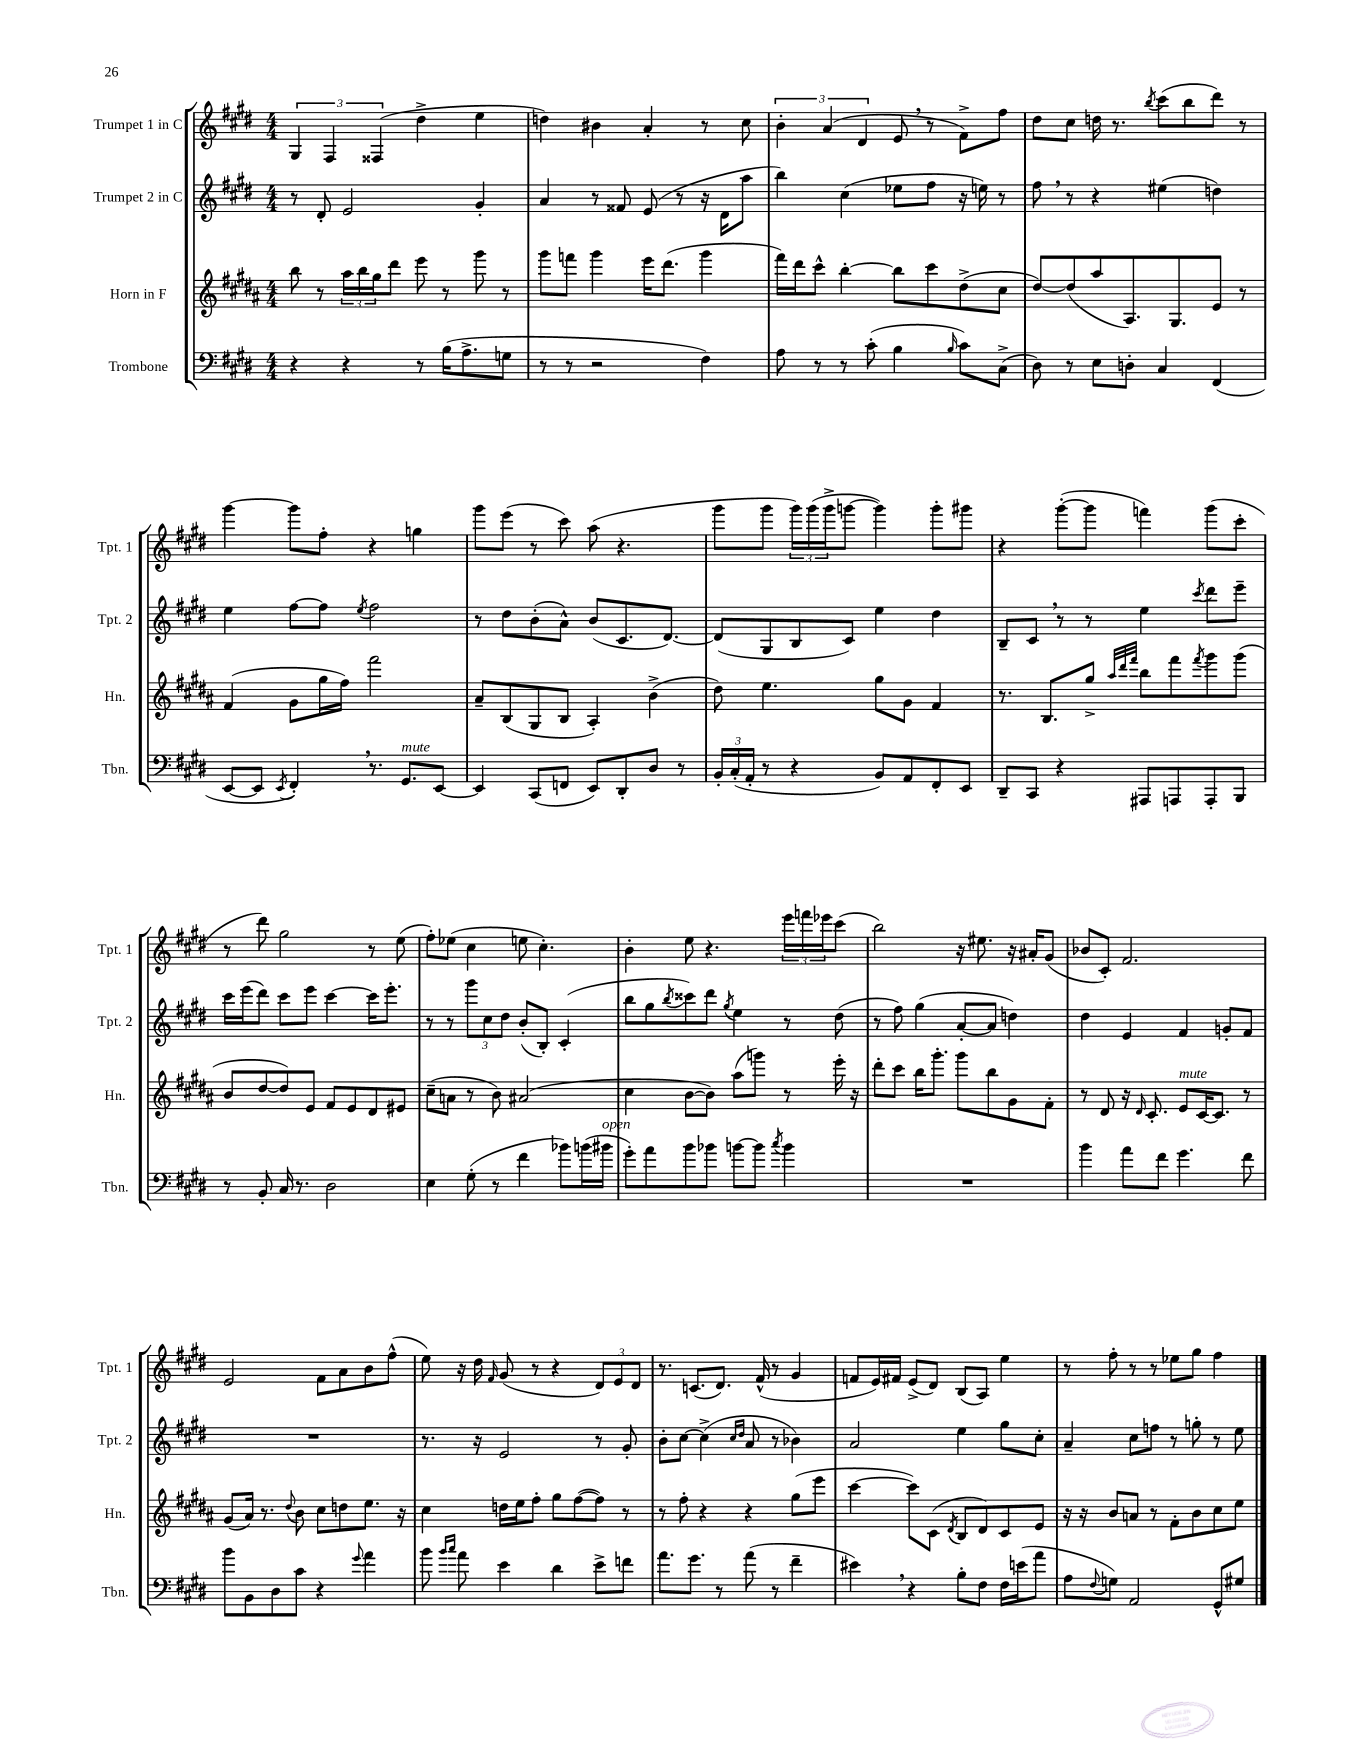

**kern	**kern	**kern	**kern
*staff4	*staff3	*staff2	*staff1
*clefF4	*clefG2	*clefG2	*clefG2
*k[f#c#g#d#]	*k[f#c#g#d#a#]	*k[f#c#g#d#]	*k[f#c#g#d#]
*M4/4	*M4/4	*M4/4	*M4/4
4r	8bb\	8r	6G#/
.	8r	8d#'/	.
.	.	.	6F#/
4r	24aa#\LL	2e/	.
.	24bb\	.	.
.	24gg#\J	.	(6F##/
.	8ddd#\J	.	.
8r	8eee\	.	4dd#^\
(16B\LK	8r	.	.
8.A^\	.	.	.
.	8ggg#\	4g#'/	4ee\
8G\J	8r	.	.
=	=	=	=
8r	8ggg#\L	4a/	4dd\)
8r	8fff\J	.	.
2r	4ggg#\	8r	4b#\
.	.	8f##/	.
.	16eee\LK	(8e/	4a'/
.	(8.ddd#\J	.	.
.	.	8r	.
4F#\)	4ggg#\	16r	8r
.	.	16d#\LK	.
.	.	8aa\J	8cc#\
=	=	=	=
8A\	16fff#\LL)	4bb\)	6b'\
.	16ddd#\J	.	.
8r	8ccc#^^\J	.	.
.	.	.	(6a/
8r	[4bb'\	(4cc#\	.
.	.	.	6d#/
(8c#'\	.	.	.
4B\	8bb\]L	8ee-\L	8e/
.	8ccc#\	8ff#\J	8r
16qqB/	.	.	.
8c#\L)	(8dd#^\	16r	8f#^\L)
.	.	16ee\)	.
(8C#^\J	8cc#\J	8r	8ff#\J
=	=	=	=
8D#\)	[8dd#/L)	8ff#\	8dd#\L
8r	(8dd#/]	8r	8cc#\J
8E\L	8aa#/	4r	16dd\
.	.	.	8.r
8D'\J	8.A#/)	.	.
.	.	.	8qbb/
4C#/	.	(4ee#\	(8ccc#\L
.	8.G#/	.	.
.	.	.	8bb\
(4FF#/	8e/J	4dd\)	8ddd#\J)
.	8r	.	8r
=	=	=	=
[8EE/L	(4f#/	4ee\	[4ggg#\
8EE/]J	.	.	.
8qEE/	.	.	.
4FF#'/)	8g#\L	[8ff#\L	8ggg#\]L
.	16gg#\L	8ff#\]J	8ff#'\J
.	16ff#\JJ)	.	.
.	.	8qee/	.
8.r	2fff#\	2ff#\	4r
8.GG#/L	.	.	.
.	.	.	4gg\
[8EE/J	.	.	.
=	=	=	=
4EE/]	8a#~/L	8r	8ggg#\L
.	(8B/	8dd#\L	(8eee\J
(8CC#/L	8G#/	(8b'\	8r
8FF/J	8B/J	8a^^\J)	8ccc#\)
8EE/L)	4A#'/)	(8b/L	(8aa\
8DD#'/	.	8.c#/	4.r
8D#/J	(4b^\	.	.
.	.	[8.d#/J)	.
8r	.	.	.
=	=	=	=
24BB'/LL	8dd#\)	(8d#/]L	8ggg#\L
(24C#'/	.	.	.
24AA'/JJ	.	.	.
8r	4.ee\	8G#/	8ggg#\J
4r	.	8B/	24ggg#\LL)
.	.	.	(24ggg#\
.	.	.	24ggg#^\J
.	.	8c#/J)	[8ggg\J
8BB/L)	8gg#\L	4ee\	4ggg\])
8AA/	8g#\J	.	.
8FF#'/	4f#/	4dd#\	8ggg'\L
8EE/J	.	.	8ggg#\J
=	=	=	=
8DD#~/L	8.r	8B~/L	4r
8CC#/J	.	8c#/J	.
.	8.B/L	.	.
4r	.	8r	([8ggg#'\L
.	8gg#^/J	8r	8ggg#\]J
.	32qqaa#/LLL	.	.
.	32qqddd#/	.	.
.	32qqfff#/JJJ	.	.
8AAA#/L	8bb\L	4ee\	4fff\)
8AAA/	8fff#\	.	.
.	8qfff#/	8qccc#/	.
8AAA'/	8ggg#\	8ddd#\L	(8ggg#\L
8BBB/J	(8ggg#\J	8eee~\J	8ccc#'\J
=	=	=	=
8r	8b/L	16ccc#\LL	8r
.	.	(16eee\J	.
8BB'/	[8dd#/	8ddd#\J)	8ddd#\)
16C#/	8dd#/])	8ccc#\L	2gg#\
8.r	.	.	.
.	8e/J	8eee\J	.
2D#\	8f#/L	[4ccc#\	.
.	8e/	.	.
.	8d#/	16ccc#\]LK	8r
.	.	8.eee'\J	.
.	8e#/J	.	(8ee\
=	=	=	=
4E\	(8cc#~\L	8r	8ff#'\L)
.	8a\J	8r	(8ee-\J
(8G#'\	8r	12ggg#\L	4cc#\
.	.	12cc#\	.
8r	8b\)	.	.
.	.	12dd#\J	.
4f#\	(2a#/	(8b'/L	8ee\
.	.	8B'/J)	4.cc#'\)
8b-\L)	.	(4c#'/	.
(16b\L	.	.	.
16b#\JJ	.	.	.
=	=	=	=
8g#'\L)	4cc#\	8bb\L	4b'\
8a\	.	8gg#\	.
.	.	8qbb/	.
8b\	[8b\L	8ccc##\)	8ee\
8b-\J	8b\]J)	8ddd#\J	4.r
.	.	8qgg#/	.
[8b\L	(8aa#\L	4ee\	.
8b\]J	8ggg\J)	.	.
8qcc#/	.	.	.
4b\	8r	8r	24eee\LL
.	.	.	24fff\
.	.	.	24eee-\J
.	16eee'\	(8dd#\	(8ccc#\J
.	16r	.	.
=	=	=	=
1r	8ddd#'\L	8r	2bb\)
.	8ccc#\J	8ff#\)	.
.	16bb\LK	(4gg#\	.
.	8.ggg#'\J	.	.
.	8ggg#\L	[8a'/L	16r
.	.	.	8.ee#\
.	8bb\	8a/]J	.
.	8g#\	4dd\)	16r
.	.	.	16a#'/LK
.	8f#'\J	.	(8g#/J
=	=	=	=
4b\	8r	4dd#\	8b-/L
.	8d#/	.	8c#'/J)
8a\L	16r	4e/	2.f#/
.	16qqd#/	.	.
.	8.c#'/	.	.
8f#\J	.	.	.
4.g#\	8e/L	4f#/	.
.	[16c#/K	.	.
.	8.c#/]J	.	.
.	.	8g'/L	.
8f#\	8r	8f#/J	.
=	=	=	=
8b\L	(8g#/L	1r	2e/
8BB\	16a#/Jk)	.	.
.	8.r	.	.
8D#\	.	.	.
.	8qqdd#/	.	.
8c#\J	8b\	.	.
4r	8cc#\L	.	8f#\L
.	8dd\	.	8a\
8qqg#/	.	.	.
4a\	8.ee\J	.	8b\
.	.	.	(8ff#^^\J
.	16r	.	.
=	=	=	=
8b\	4cc#\	8.r	8ee\)
16qqb/LL	.	.	.
16qqcc#/JJ	.	.	.
8a\	.	.	16r
.	.	16r	16dd#\
.	.	.	16qqf#/
4e\	16dd\LL	2e/	(8g#/
.	16ee\J	.	.
.	8ff#'\J	.	8r
4d#\	8gg#\L	.	4r
.	([8ff#\	.	.
8e^\L	8ff#\]J)	8r	12d#/L)
.	.	.	12e/
8f\J	8r	8g#'/	.
.	.	.	12d#/J
=	=	=	=
8.a\L	8r	8b'\L	8.r
.	8ff#'\	[8cc#\J	.
8.g#\J	.	.	(8.c/L
.	4r	(4cc#^\]	.
8r	.	.	8.d#/J)
.	.	16qqcc#/LL	.
.	.	16qqdd#/JJ	.
(8a\	4r	8a/	.
.	.	.	(16f#^^/
8r	.	8r	8r
4f#~\	(8gg#\L	4b-\)	4g#/
.	8eee\J	.	.
=	=	=	=
4e#\)	[4ccc#\	2a/	8f/L
.	.	.	16e/L)
.	.	.	16f#/JJ
4r	8ccc#\]L)	.	(8e^/L
.	(8c#\J	.	8d#/J)
.	8qd#/	.	.
8B'\L	8B/L	4ee\	(8B/L
8F#\J	8d#/)	.	8A/J)
16F#\LL	8c#/	8gg#\L	4ee\
(16e\J	.	.	.
8a\J	8e/J	8cc#'\J	.
=	=	=	=
8A\L	16r	4a~/	8r
.	16r	.	.
8qqF#/	.	.	.
8G\J)	8b/L	.	8ff#'\
2AA/	8a/J	8cc#\L	8r
.	8r	8ff\J	8r
.	8f#'\L	8r	8ee-\L
.	8b\	8gg'\	8gg#\J
8GG#^^/L	8cc#\	8r	4ff#\
8G#/J	8ee\J	8ee\	.
==	==	==	==
*-	*-	*-	*-
